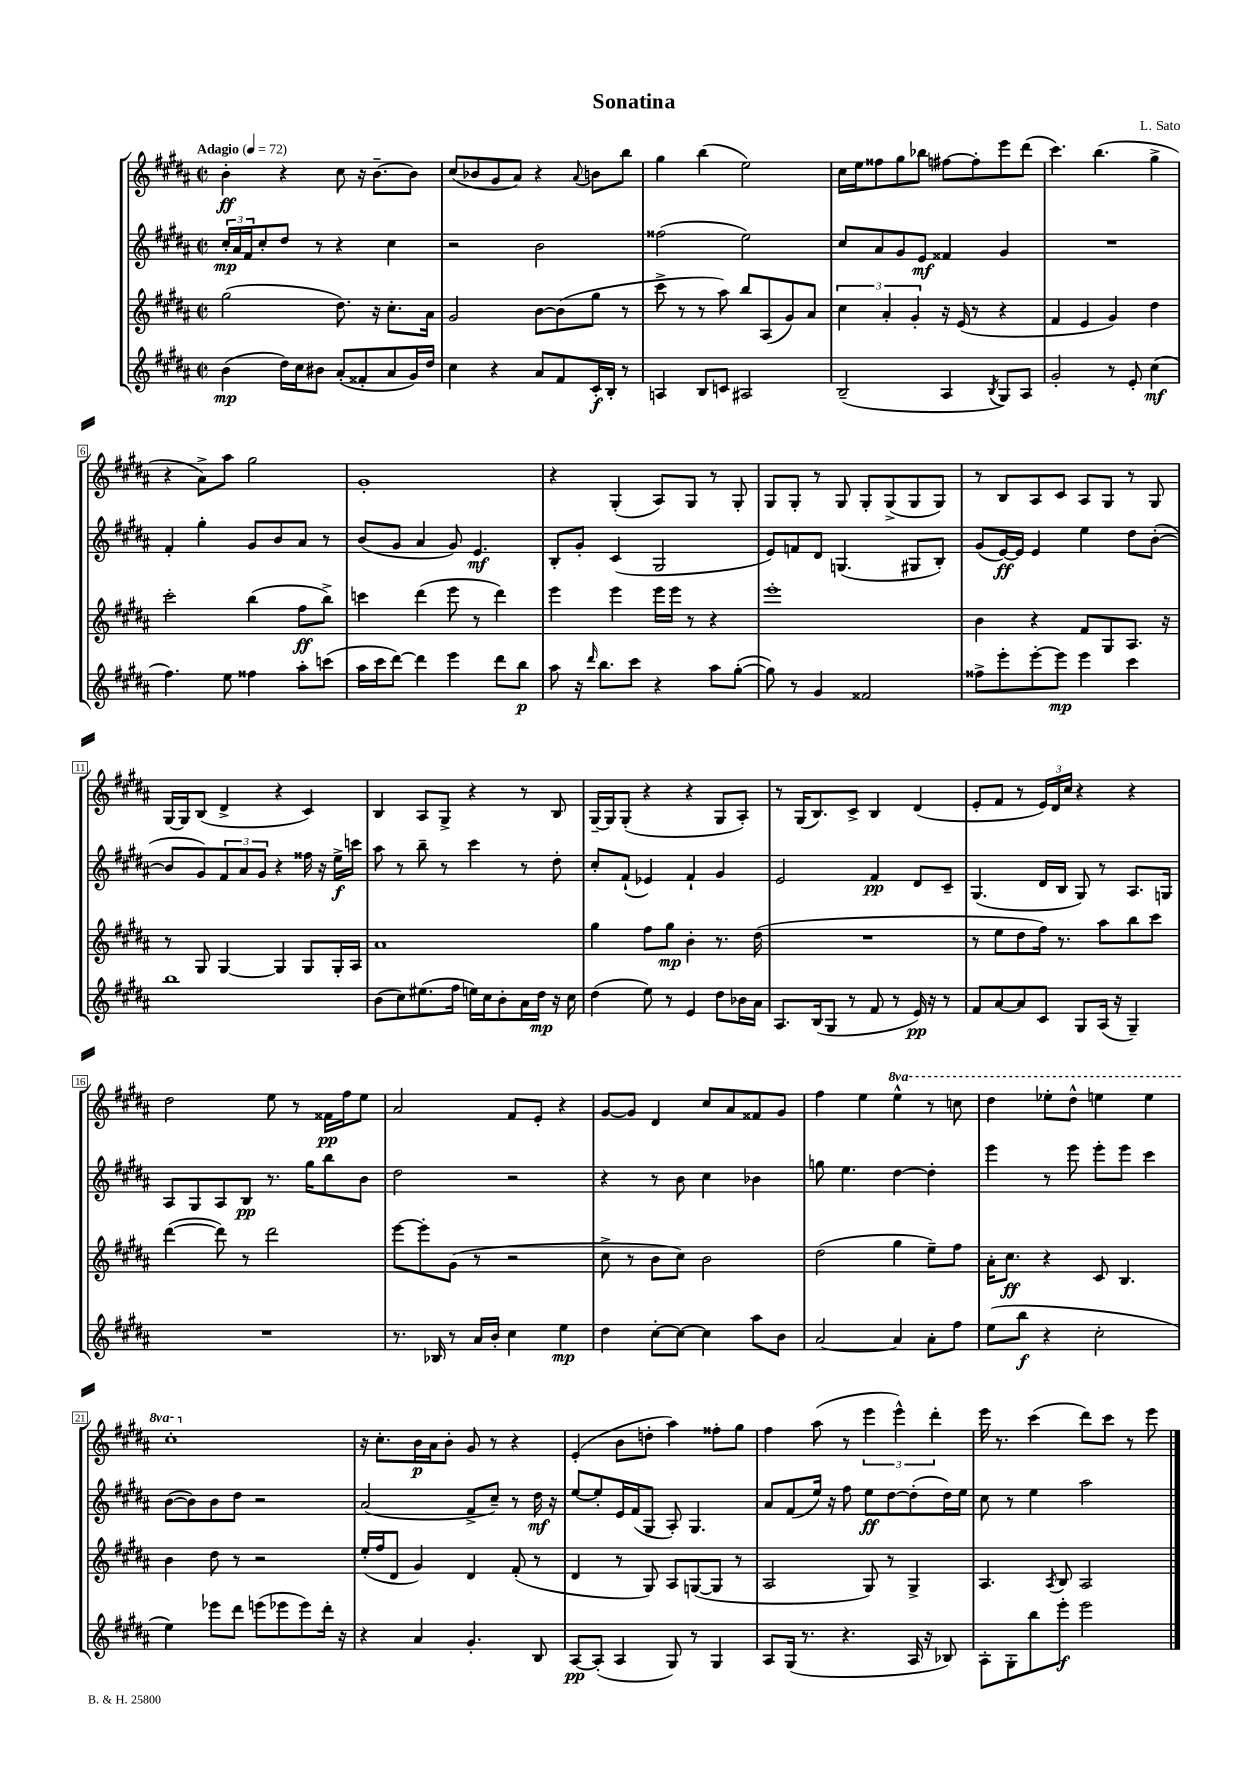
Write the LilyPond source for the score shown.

\header { title = "Sonatina" composer = "L. Sato" }
<<
\new StaffGroup <<
\new Staff = "s0" {
    \clef treble \key b \major \defaultTimeSignature \time 2/2 \set Staff.ottavationMarkups = #ottavation-simple-ordinals \tempo "Adagio" 4 = 72
    b'4-.\ff r4 cis''8 r16 b'8.~-- b'8 |
    cis''8( bes'8 gis'8 ais'8) r4 \appoggiatura { ais'8 } b'8 b''8 |
    gis''4 b''4( e''2) |
    cis''16 e''16 fisis''8 gis''8 bes''8 fis''8~ fis''8-. e'''8 dis'''8( |
    cis'''4.) b''4.( gis''4-> |
    r4 ais'8->) ais''8 gis''2 |
    gis'1-. |
    r4 gis4-.( ais8) gis8 r8 gis8-. |
    gis8 gis8-. r8 gis8 gis8-. gis8->( gis8 gis8) |
    r8 b8 ais8 cis'8 ais8 gis8 r8 gis8 |
    gis16~ gis16 b8( dis'4-> r4 cis'4) |
    b4 ais8 gis8-> r4 r8 b8 |
    gis16~-- gis16 gis8-.( r4 r4 gis8 ais8-.) |
    r8 gis16( b8.) cis'8-> b4 dis'4( |
    e'8-. fis'8 r8 \tuplet 3/2 { e'16) dis'16 cis''16 } r4 r4 |
    dis''2 e''8 r8 fisis'16\pp fis''16 e''8 |
    ais'2 fis'8 e'8-. r4 |
    gis'8~ gis'8 dis'4 cis''8 ais'8 fisis'8 gis'8 |
    fis''4 e''4 \ottava #1 e'''4-^ r8 c'''8 |
    dis'''4 ees'''8-. dis'''8-^ e'''4 e'''4 |
    cis'''1-. \ottava #0 |
    r16 cis''8.-. b'16\p ais'16 b'8-. gis'8 r8 r4 |
    e'4-.( b'8 d''8-. ais''4) fisis''8-. gis''8 |
    fis''4 ais''8( r8 \tuplet 3/2 { e'''4 e'''4-^) dis'''4-. } |
    e'''16 r8. cis'''4( dis'''8) cis'''8 r8 e'''8 \bar "|." |
}
\new Staff = "s1" {
    \clef treble \key b \major \defaultTimeSignature \time 2/2
    \tuplet 3/2 { cis''16-.\mp ais'16 fis'16 } cis''8-. dis''8 r8 r4 cis''4 |
    r2 b'2 |
    fisis''2( e''2) |
    cis''8 ais'8 gis'8 e'8\mf fisis'4 gis'4 |
    R1 |
    fis'4-. gis''4-. gis'8 b'8 ais'8 r8 |
    b'8( gis'8 ais'4 gis'8) e'4.\mf |
    b8-. gis'8-. cis'4( gis2 |
    e'8) f'8 dis'8 g4.( gis8 b8-.) |
    gis'8( e'16~\ff) e'16 e'4 e''4 dis''8 b'8~-.( |
    b'8 gis'8) \tuplet 3/2 { fis'8 ais'8 gis'8 } r4 fisis''16 r16 e''16->\f c'''16 |
    ais''8 r8 b''8-- r8 cis'''4 r8 dis''8-. |
    cis''8-. fis'8-!( ees'4) fis'4-! gis'4 |
    e'2 fis'4\pp dis'8 cis'8-- |
    gis4.( dis'16 b16 gis8) r8 ais8. g16 |
    ais8 gis8 ais8 b8\pp r8. gis''16 b''8 b'8 |
    dis''2 r2 |
    r4 r8 b'8 cis''4 bes'4 |
    g''8 e''4. dis''4~ dis''4-. |
    e'''4 r8 e'''8 e'''8-. e'''8 cis'''4 |
    b'8~( b'8) b'8 dis''8 r2 |
    ais'2( fis'8-> cis''8--) r8 dis''16\mf r16 |
    e''8~ e''8-. e'16 fis'16( gis8 ais8-.) gis4. |
    ais'8 fis'8( e''16) r16 fis''8 e''8\ff dis''8~ dis''8-.( dis''16) e''16 |
    cis''8 r8 e''4 ais''2 \bar "|." |
}
\new Staff = "s2" {
    \clef treble \key b \major \defaultTimeSignature \time 2/2
    gis''2( dis''8.) r16 cis''8.-. ais'16 |
    gis'2 b'8~ b'8( gis''8 r8 |
    cis'''8-> r8 r8 ais''8) b''8 ais8( gis'8) ais'8 |
    \tuplet 3/2 { cis''4 ais'4-. gis'4-. } r16 e'16( r8 r4 |
    fis'4 e'4 gis'4) dis''4 |
    cis'''2-. b''4( fis''8\ff b''8->) |
    c'''4 dis'''4( e'''8 r8 dis'''4) |
    e'''4 e'''4 e'''16 e'''16 r8 r4 |
    e'''1-. |
    b'4 r4 fis'8 gis8 ais8. r16 |
    r8 gis8 gis4~ gis4 gis8 gis16-. ais16 |
    ais'1 |
    gis''4 fis''8 gis''8\mp b'4-. r8. dis''16( |
    R1 |
    r8 e''8 dis''8 fis''16) r8. ais''8 b''8 cis'''8 |
    dis'''4~( dis'''8) r8 dis'''2 |
    e'''8~ e'''8-. gis'8( r8 r2 |
    cis''8-> r8 b'8 cis''8) b'2 |
    dis''2( gis''4 e''8--) fis''8 |
    ais'16-. cis''8.\ff r4 cis'8 b4. |
    b'4 dis''8 r8 r2 |
    e''16-.( fis''16 dis'8 gis'4) dis'4 fis'8-.( r8 |
    dis'4 r8 gis8) ais8 g8~( g8 r8 |
    ais2 gis8) r8 gis4-> |
    ais4. \acciaccatura { ais8 } b8 ais2 \bar "|." |
}
\new Staff = "s3" {
    \clef treble \key b \major \defaultTimeSignature \time 2/2
    b'4\mp( dis''16) cis''16 bis'8 ais'8-.( fisis'8-. ais'8 gis'16) dis''16 |
    cis''4 r4 ais'8 fis'8 cis'16-.\f b16-. r8 |
    a4 b8 c'8 ais2 |
    b2--( ais4 \acciaccatura { b8 } gis8) ais8 |
    gis'2-. r8 e'8-. cis''4\mf( |
    fis''4.) e''8 fisis''4 ais''8-. c'''8( |
    ais''16 cis'''16 dis'''8~) dis'''4 e'''4 dis'''8 b''8\p |
    ais''8 r16 \grace { dis'''16 } b''8. cis'''8 r4 ais''8 gis''8~-.( |
    gis''8) r8 gis'4 fisis'2 |
    fisis''8-> e'''8-. e'''8~-. e'''8\mp e'''4 cis'''4 |
    b''1 |
    b'8( cis''8) eis''8.( fis''16 e''16) cis''16 b'8-. ais'16 dis''16\mp r16 cis''16 |
    dis''4( e''8) r8 e'4 dis''8 bes'16 ais'16 |
    ais8. b16( gis8 r8 fis'8 r8 e'16\pp) r16 r8 |
    fis'8 ais'8~ ais'8 cis'8 gis8 ais16( r16 gis4--) |
    R1 |
    r8. bes16 r8 ais'16 b'16-. cis''4 e''4\mp |
    dis''4 cis''8~-. cis''8~ cis''4 ais''8 b'8 |
    ais'2~ ais'4 ais'8-. fis''8 |
    e''8( b''8\f r4 cis''2-. |
    e''4) ees'''8 dis'''8 e'''8( ees'''8 ees'''8) dis'''16-. r16 |
    r4 ais'4 gis'4.-. b8 |
    ais8~\pp ais8-.( ais4 gis8) r8 gis4 |
    ais8 gis16( r8. r4. ais16 r16 bes8) |
    ais8-. gis8-. b''8 e'''8-.\f e'''2 \bar "|." |
}
>>
>>
\layout { \context { \Score \override BarNumber.stencil = #(make-stencil-boxer 0.1 0.3 ly:text-interface::print) } }
